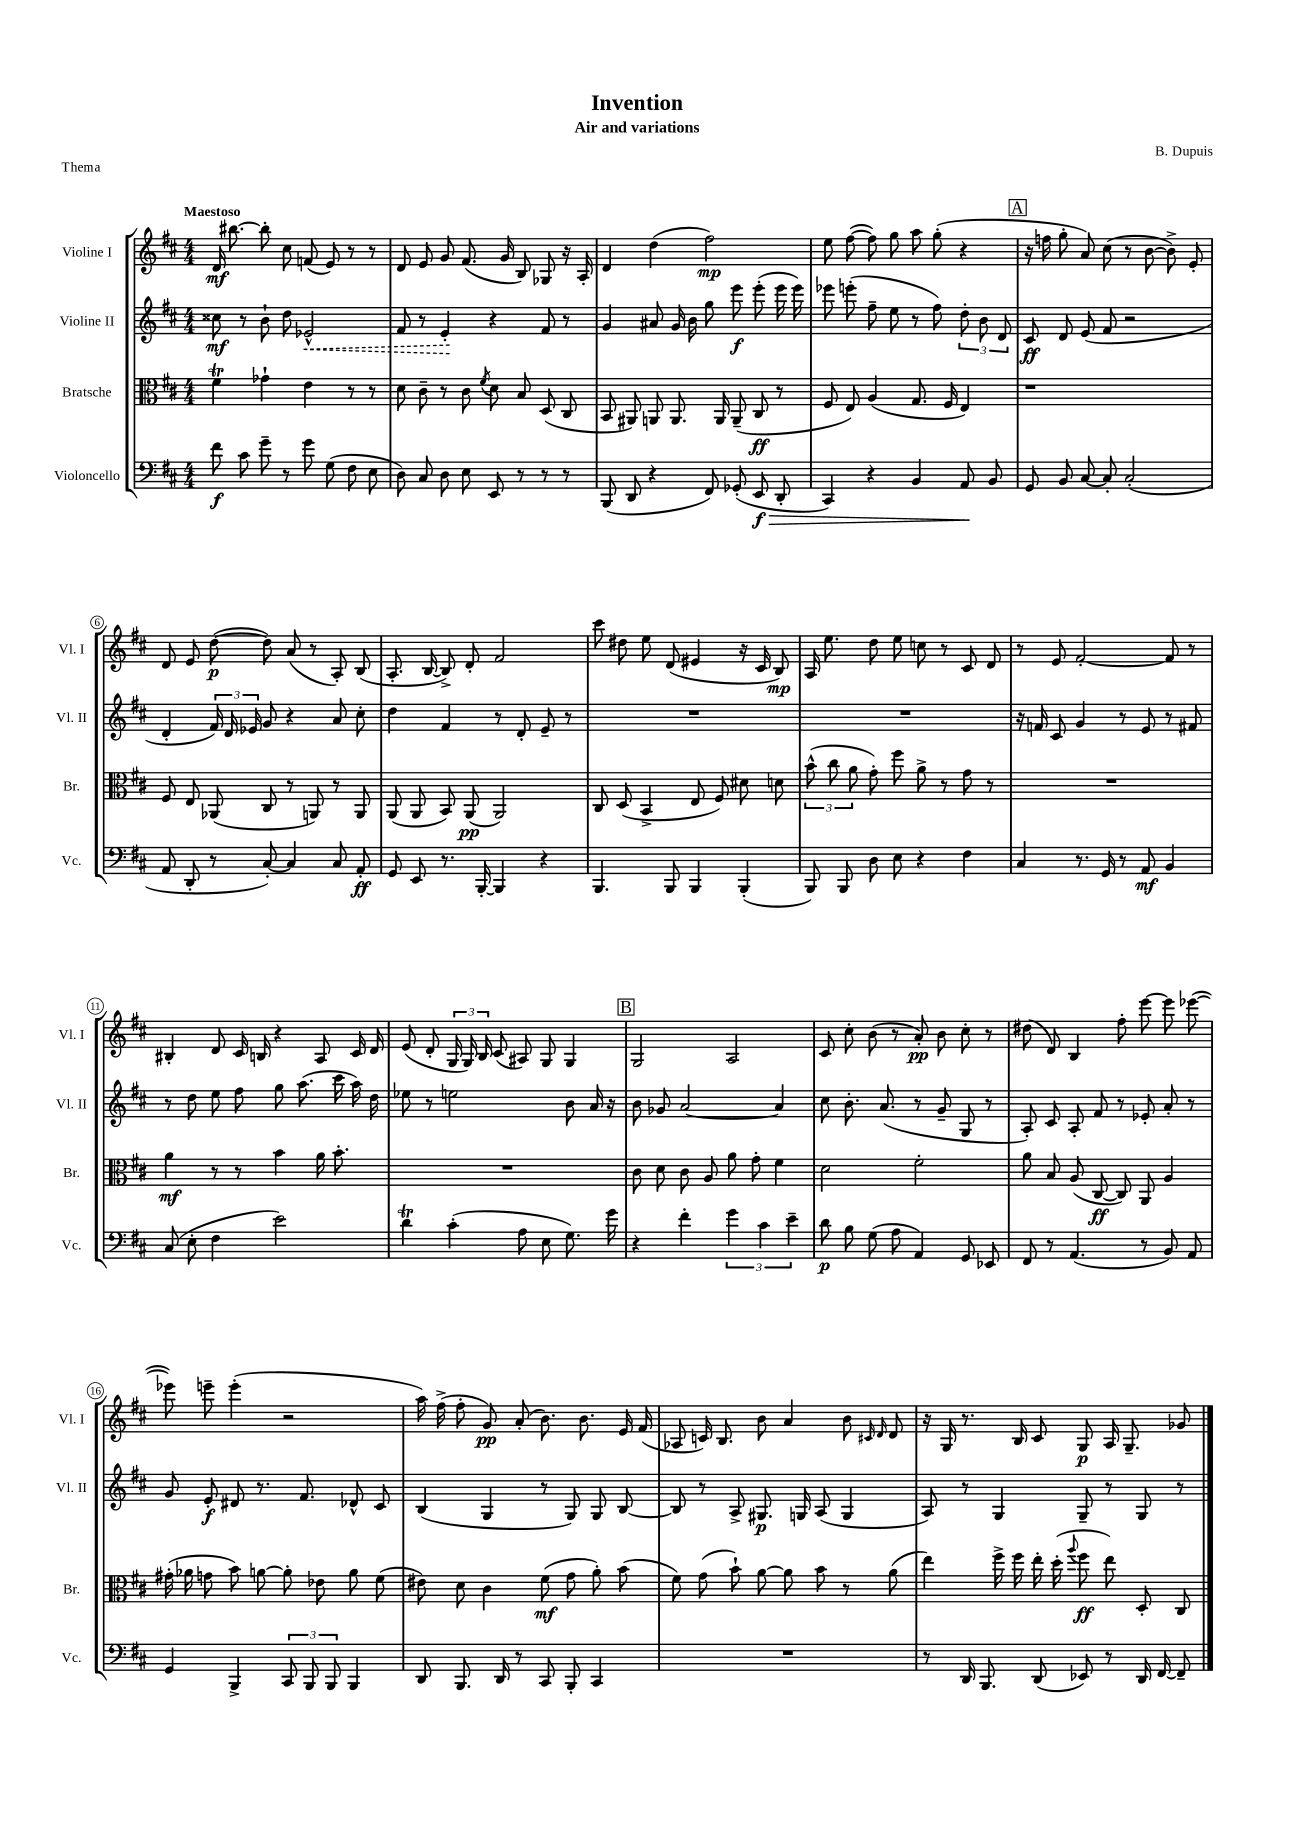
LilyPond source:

\header { title = "Invention" composer = "B. Dupuis" subtitle = "Air and variations" piece = "Thema" }
<<
\new StaffGroup <<
\new Staff = "s0" \with { instrumentName = "Violine I" shortInstrumentName = "Vl. I" } {
    \clef treble \key d \major \numericTimeSignature \time 4/4 \tempo "Maestoso"
    \autoBeamOff d'16\mf bis''8.~ bis''8-. cis''8 f'8( e'8) r8 r8 |
    d'8 e'8 g'8 fis'8.( g'16 b8) ges8 r16 a16-. |
    d'4 d''4( fis''2\mp) |
    e''8 fis''8~( fis''8) g''8 a''8 g''8-.( r4 |
    \mark \markup { \box "A" } r16 f''16 g''8-. a'8) cis''8( r8 b'8~ b'8->) e'8-. |
    d'8 e'8 d''8~\p( d''8) a'8( r8 a8-.) b8( |
    a8.-. b16~ b8->) d'8-. fis'2 |
    cis'''8 dis''8 e''8 d'8( eis'4 r16 cis'16 b8\mp) |
    a16 e''8. d''8 e''8 c''8 r8 cis'8 d'8 |
    r8 e'8 fis'2~-. fis'8 r8 |
    bis4-. d'8 cis'16 b16 r4 a8 cis'16 d'16 |
    e'8( d'8-. \tuplet 3/2 { g16 g16) b16 } cis'8( ais8) g8 g4 |
    \mark \markup { \box "B" } g2 a2 |
    cis'8 cis''8-. b'8( r8 a'8-.\pp) b'8 cis''8-. r8 |
    dis''8( d'8) b4 fis''8-. e'''8~ e'''8 ees'''8~( |
    ees'''8) e'''8-- e'''4-.( r2 |
    a''16) fis''16->( fis''8-. g'8\pp) a'8-.( b'8.) b'8. e'16 fis'16( |
    aes8 c'16) b8. b'8 a'4 b'8 \grace { cis'16 d'16 } d'8 |
    r16 g16 r8. b16 cis'8 g8\p a16 g8.-- ges'8 \bar "|." |
}
\new Staff = "s1" \with { instrumentName = "Violine II" shortInstrumentName = "Vl. II" } {
    \clef treble \key d \major \numericTimeSignature \time 4/4
    \autoBeamOff cisis''8\mf r8 b'8-! d''8 \once \override Hairpin.style = #'dashed-line ees'2-^\< |
    fis'8 r8 e'4-.\! r4 fis'8 r8 |
    g'4 ais'8 g'16 b'16 g''8 e'''8\f e'''8-.( e'''16 e'''16) |
    ees'''8 e'''8-.( fis''8-- e''8 r8 fis''8) \tuplet 3/2 { d''8-. b'8 d'8 } |
    \mark \markup { \box "A" } cis'8\ff d'8 e'8( fis'8 r2 |
    d'4-. \tuplet 3/2 { fis'16) d'16 ees'16 } g'8 r4 a'8 cis''8-. |
    d''4 fis'4 r8 d'8-. e'8-- r8 |
    R1 |
    R1 |
    r16 f'16 cis'8 g'4 r8 e'8 r8 fis'8 |
    r8 d''8 e''8 fis''8 g''8 a''8.( cis'''16 a''16) d''16 |
    ees''8 r8 e''2 b'8 a'16 r16 |
    \mark \markup { \box "B" } b'8 ges'8 a'2~ a'4 |
    cis''8 b'8.-. a'8.( r8 g'8-- g8 r8 |
    a8-.) cis'8 a8-. fis'8 r8 ees'8-. a'8-. r8 |
    g'8 e'8-.\f dis'8 r8. fis'8. des'8-^ cis'8 |
    b4( g4 r8 g8) g8 b8~ |
    b8 r8 a8-> gis8.\p g16 a8( g4 |
    a8) r8 g4 g8-- r8 g8 r8 \bar "|." |
}
\new Staff = "s2" \with { instrumentName = "Bratsche" shortInstrumentName = "Br." } {
    \clef alto \key d \major \numericTimeSignature \time 4/4
    \autoBeamOff fis'4\trill ges'4-! e'4 r8 r8 |
    d'8 cis'8-- r8 cis'8 \acciaccatura { fis'8 } d'8 b8 d8( cis8 |
    b,8 ais,8) a,8 a,8. a,16 a,8--( cis8\ff r8 |
    fis8 e8) a4( g8. fis16 e4) |
    \mark \markup { \box "A" } r1 |
    fis8 e8 aes,8( cis8 r8 a,8) r8 a,8 |
    a,8( a,8 b,8) a,8\pp( a,2) |
    cis8 d8( b,4-> e8 fis8) dis'8 d'8 |
    \tuplet 3/2 { b'8-^( cis''8 a'8 } g'8-.) fis''8 a'8-> r8 g'8 r8 |
    R1 |
    a'4\mf r8 r8 b'4 a'16 b'8.-. |
    R1 |
    \mark \markup { \box "B" } cis'8 d'8 cis'8 a8 a'8 g'8-. fis'4 |
    d'2 fis'2-. |
    a'8 b8 a8( cis8~\ff cis8) a,8 a4 |
    gis'16-.( aes'16 g'8 b'8) a'8~ a'8-. ees'8 a'8 fis'8( |
    eis'8) d'8 cis'4 fis'8\mf( g'8 a'8-.) b'8( |
    fis'8) g'8( b'8-!) a'8~ a'8 b'8 r8 a'8( |
    e''4) fis''16-> fis''16 e''16-. d''16-.( \appoggiatura { a''8 } fis''8\ff e''8) d8-. cis8 \bar "|." |
}
\new Staff = "s3" \with { instrumentName = "Violoncello" shortInstrumentName = "Vc." } {
    \clef bass \key d \major \numericTimeSignature \time 4/4
    \autoBeamOff fis'8\f cis'8 g'8-- r8 g'8 g8( fis8 e8 |
    d8) cis8 d8 e8 e,8 r8 r8 r8 |
    b,,8( d,8 r4 fis,8) ges,8-.( e,8\f\> d,8-. |
    cis,4) r4 b,4 a,8\! b,8 |
    \mark \markup { \box "A" } g,8 b,8 cis8~ cis8-. cis2-.( |
    a,8 d,8-. r8 cis8~-.) cis4 cis8 a,8-.\ff |
    g,8 e,8 r8. b,,16~-. b,,4 r4 |
    b,,4. b,,8 b,,4 b,,4-.( |
    b,,8) b,,8 d8 e8 r4 fis4 |
    cis4 r8. g,16 r8 a,8\mf b,4 |
    cis8( e8-. fis4 e'2) |
    d'4\trill cis'4-.( a8 e8 g8.) g'16 |
    \mark \markup { \box "B" } r4 fis'4-. \tuplet 3/2 { g'4 cis'4 e'4-- } |
    d'8\p b8 g8( a8 a,4) g,8 ees,8 |
    fis,8 r8 a,4.( r8 b,8) a,8 |
    g,4 b,,4-> \tuplet 3/2 { cis,8 b,,8 b,,8 } b,,4 |
    d,8 b,,8. d,16 r8 cis,8 b,,8-. cis,4 |
    R1 |
    r8 d,16 b,,8. d,8( ees,8) r8 d,16 fis,16~ fis,8-- \bar "|." |
}
>>
>>
\layout { \context { \Score \override BarNumber.stencil = #(make-stencil-circler 0.1 0.3 ly:text-interface::print) } }
